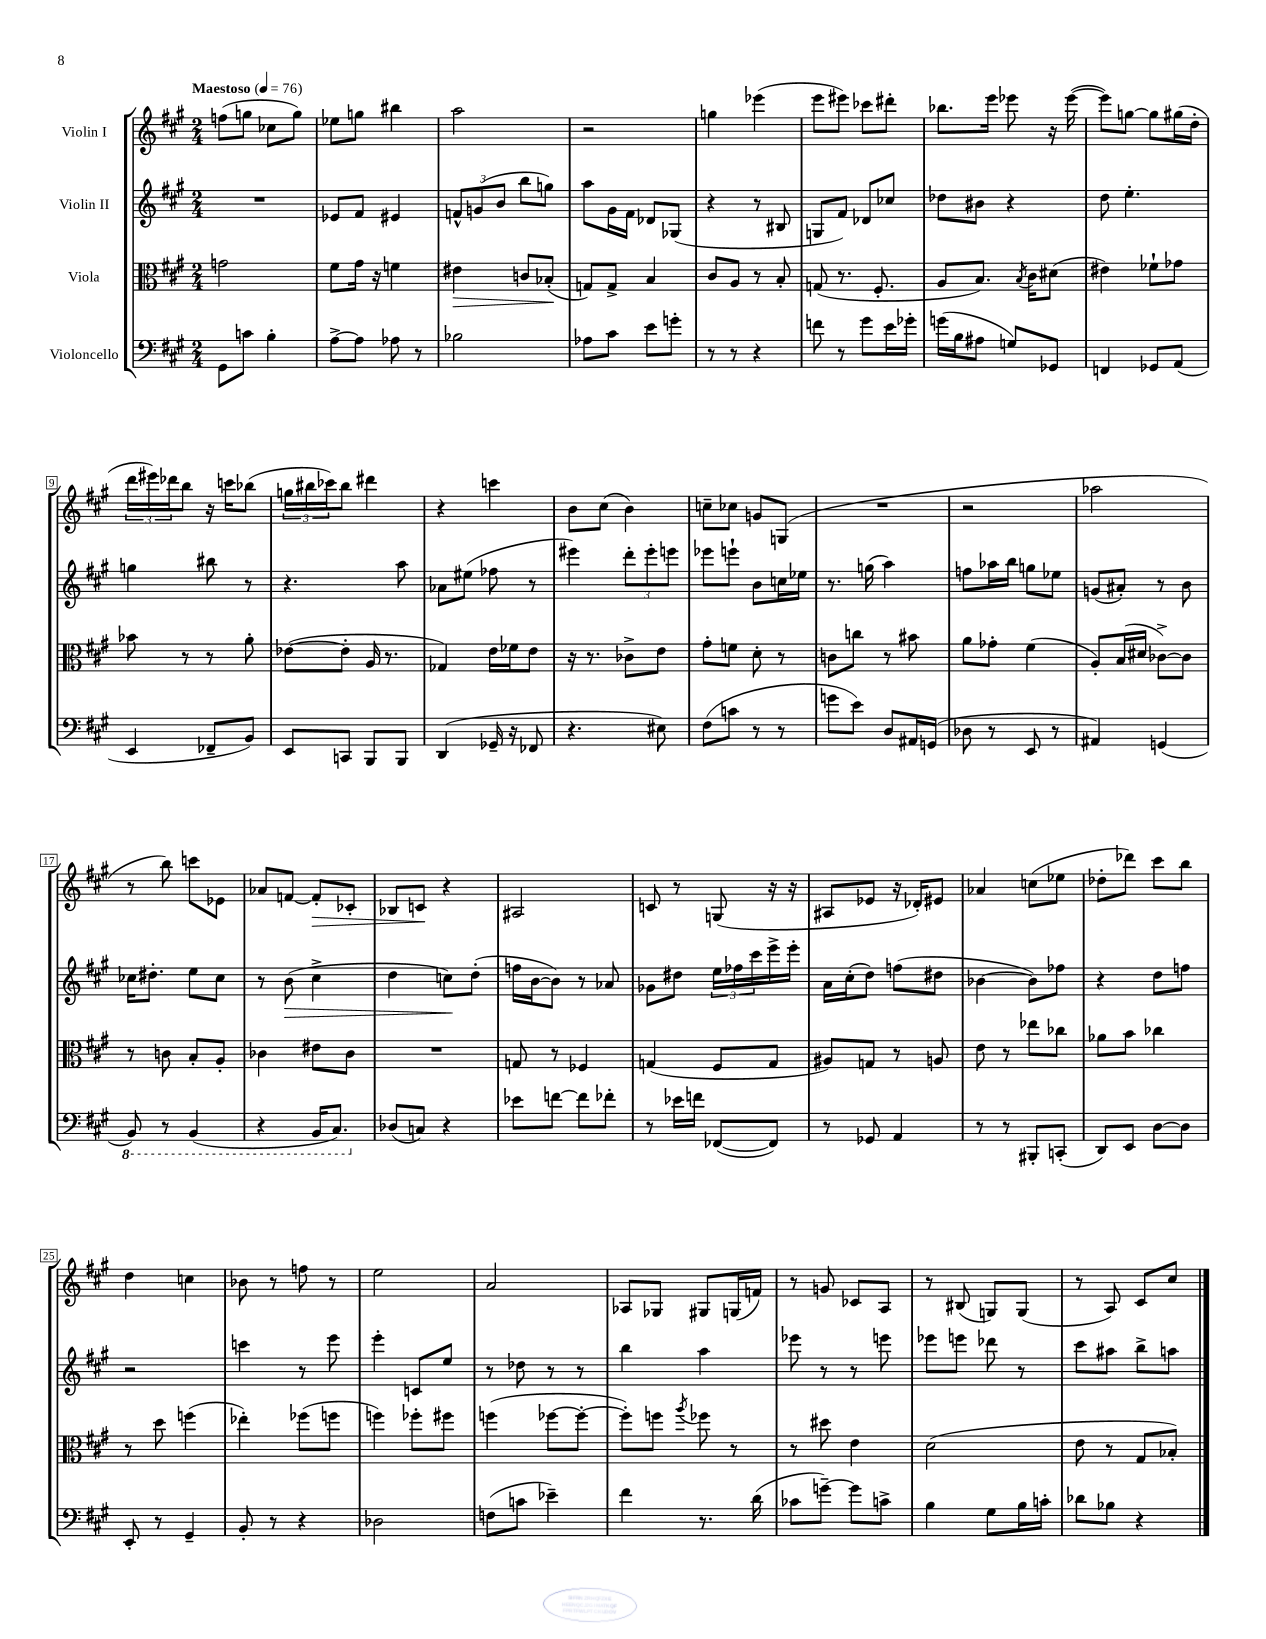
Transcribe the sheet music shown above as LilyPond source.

<<
\new StaffGroup <<
\new Staff = "s0" \with { instrumentName = "Violin I" } {
    \clef treble \key a \major \numericTimeSignature \time 2/4 \tempo "Maestoso" 4 = 76
    f''8( g''8 ces''8 g''8) |
    ees''8 g''8 bis''4 |
    a''2 |
    r2 |
    g''4 ees'''4( |
    e'''8 eis'''8) ces'''8 dis'''8-. |
    bes''8. e'''16 ees'''8 r16 ees'''16~( |
    ees'''8) g''8~ g''8 gis''16( d''16-. |
    \tuplet 3/2 { d'''16 eis'''16) des'''16 } b''8 r16 c'''16 bes''8( |
    \tuplet 3/2 { g''16 bis''16 ces'''16) } bis''8 dis'''4 |
    r4 c'''4 |
    b'8 cis''8( b'4) |
    c''8-- ces''8 g'8 g8( |
    R2 |
    r2 |
    aes''2 |
    r8 b''8) c'''8 ees'8 |
    aes'8 f'8~ f'8-.\> ces'8-. |
    bes8 c'8\! r4 |
    ais2 |
    c'8 r8 g8( r16 r16 |
    ais8 ees'8 r16 des'16-.) eis'8 |
    aes'4 c''8( ees''8 |
    des''8-. des'''8) cis'''8 b''8 |
    d''4 c''4 |
    bes'8 r8 f''8 r8 |
    e''2 |
    a'2 |
    aes8 ges8 gis8 g16( f'16) |
    r8 g'8 ces'8 a8 |
    r8 bis8( g8) g8( |
    r8 a8) cis'8 cis''8 \bar "|." |
}
\new Staff = "s1" \with { instrumentName = "Violin II" } {
    \clef treble \key a \major \numericTimeSignature \time 2/4
    R2 |
    ees'8 fis'8 eis'4 |
    \tuplet 3/2 { f'8-^ g'8( b'8 } b''8 g''8) |
    a''8 gis'16 fis'16 des'8 ges8( |
    r4 r8 bis8 |
    g8 fis'8) des'8 ces''8 |
    des''8 bis'8 r4 |
    d''8 e''4.-. |
    g''4 bis''8 r8 |
    r4. a''8 |
    aes'8 eis''8( fes''8 r8 |
    eis'''4) \tuplet 3/2 { d'''8-. eis'''8-. e'''8 } |
    ees'''8 e'''8-! b'8 c''16 ees''16 |
    r8. g''16( a''4) |
    f''8 aes''16 b''16 g''8 ees''8 |
    g'8( ais'8-.) r8 b'8 |
    ces''16 dis''8.-. e''8 ces''8 |
    r8 b'8\>( cis''4-> |
    d''4 c''8\!) d''8-.( |
    f''16 b'16~ b'8) r8 aes'8 |
    ges'8 dis''8 \tuplet 3/2 { e''16 fes''16 cis'''16 } e'''16-> e'''16-. |
    a'16 cis''16-.( d''8) f''8( dis''8 |
    bes'4~ bes'8) fes''8 |
    r4 d''8 f''8 |
    r2 |
    c'''4 r8 e'''8 |
    e'''4-. c'8 e''8 |
    r8 des''8 r8 r8 |
    b''4 a''4 |
    ees'''8 r8 r8 e'''8 |
    ees'''8 e'''8 des'''8 r8 |
    cis'''8 ais''8 b''8-> a''8 \bar "|." |
}
\new Staff = "s2" \with { instrumentName = "Viola" } {
    \clef alto \key a \major \numericTimeSignature \time 2/4
    g'2 |
    fis'8 gis'16 r16 f'4 |
    eis'4\> c'8 bes8-.\!( |
    g8) g8-> b4 |
    cis'8 a8 r8 b8-. |
    g8( r8. fis8.-. |
    a8 b8.) \acciaccatura { b8 } cis'16 dis'8( |
    eis'4) fes'8-! ges'8 |
    bes'8 r8 r8 a'8-. |
    ees'8~( ees'8-. a16 r8. |
    ges4) e'16 fes'16 e'8 |
    r16 r8. ces'8-> e'8 |
    gis'8-. f'8 d'8-. r8 |
    c'8 c''8 r8 bis'8 |
    a'8 ges'8-. fis'4( |
    a8-.) b16( dis'16 ces'8~->) ces'8 |
    r8 c'8 b8-. a8-. |
    ces'4 eis'8 ces'8 |
    R2 |
    g8 r8 fes4 |
    g4( fis8 g8 |
    ais8) g8 r8 a8 |
    e'8 r8 ees''8 ces''8 |
    aes'8 b'8 ces''4 |
    r8 d''8 f''4( |
    ees''4-.) fes''8( f''8 |
    f''4) fes''8-. fis''8 |
    f''4( fes''8~ fes''8~-. |
    fes''8-.) f''8 \acciaccatura { a''8 } fes''8 r8 |
    r8 dis''8 e'4 |
    d'2( |
    e'8 r8 gis8 bes8-.) \bar "|." |
}
\new Staff = "s3" \with { instrumentName = "Violoncello" } {
    \clef bass \key a \major \numericTimeSignature \time 2/4
    gis,8 c'8 b4-. |
    a8~-> a8 aes8 r8 |
    bes2 |
    aes8 cis'8 e'8 g'8-. |
    r8 r8 r4 |
    f'8 r8 gis'8 e'16 ges'16-. |
    g'16( b16 ais8 g8) ges,8 |
    f,4 ges,8 a,8( |
    e,4 fes,8-- b,8) |
    e,8 c,8 b,,8 b,,8 |
    d,4( ges,16-- r16 fes,8 |
    r4. eis8) |
    fis8( c'8 r8 r8 |
    g'8 e'8) d8 ais,16 g,16( |
    des8 r8 e,8 r8 |
    ais,4) g,4( |
    \ottava #-1 b,,8) r8 b,,4( |
    r4 b,,16 cis,8.) \ottava #0 |
    des8( c8) r4 |
    ees'8 f'8~ f'8 fes'8-. |
    r8 ees'16 f'16 fes,8~( fes,8) |
    r8 ges,8 a,4 |
    r8 r8 bis,,8-. c,8-.( |
    d,8) e,8 d8~ d8 |
    e,8-. r8 gis,4-- |
    b,8-. r8 r4 |
    des2 |
    f8( c'8 ees'4--) |
    fis'4 r8. d'16( |
    ces'8 g'8~--) g'8 c'8-> |
    b4 gis8 b16 c'16-. |
    des'8 bes8 r4 \bar "|." |
}
>>
>>
\layout { \context { \Score \override BarNumber.stencil = #(make-stencil-boxer 0.1 0.3 ly:text-interface::print) } }
